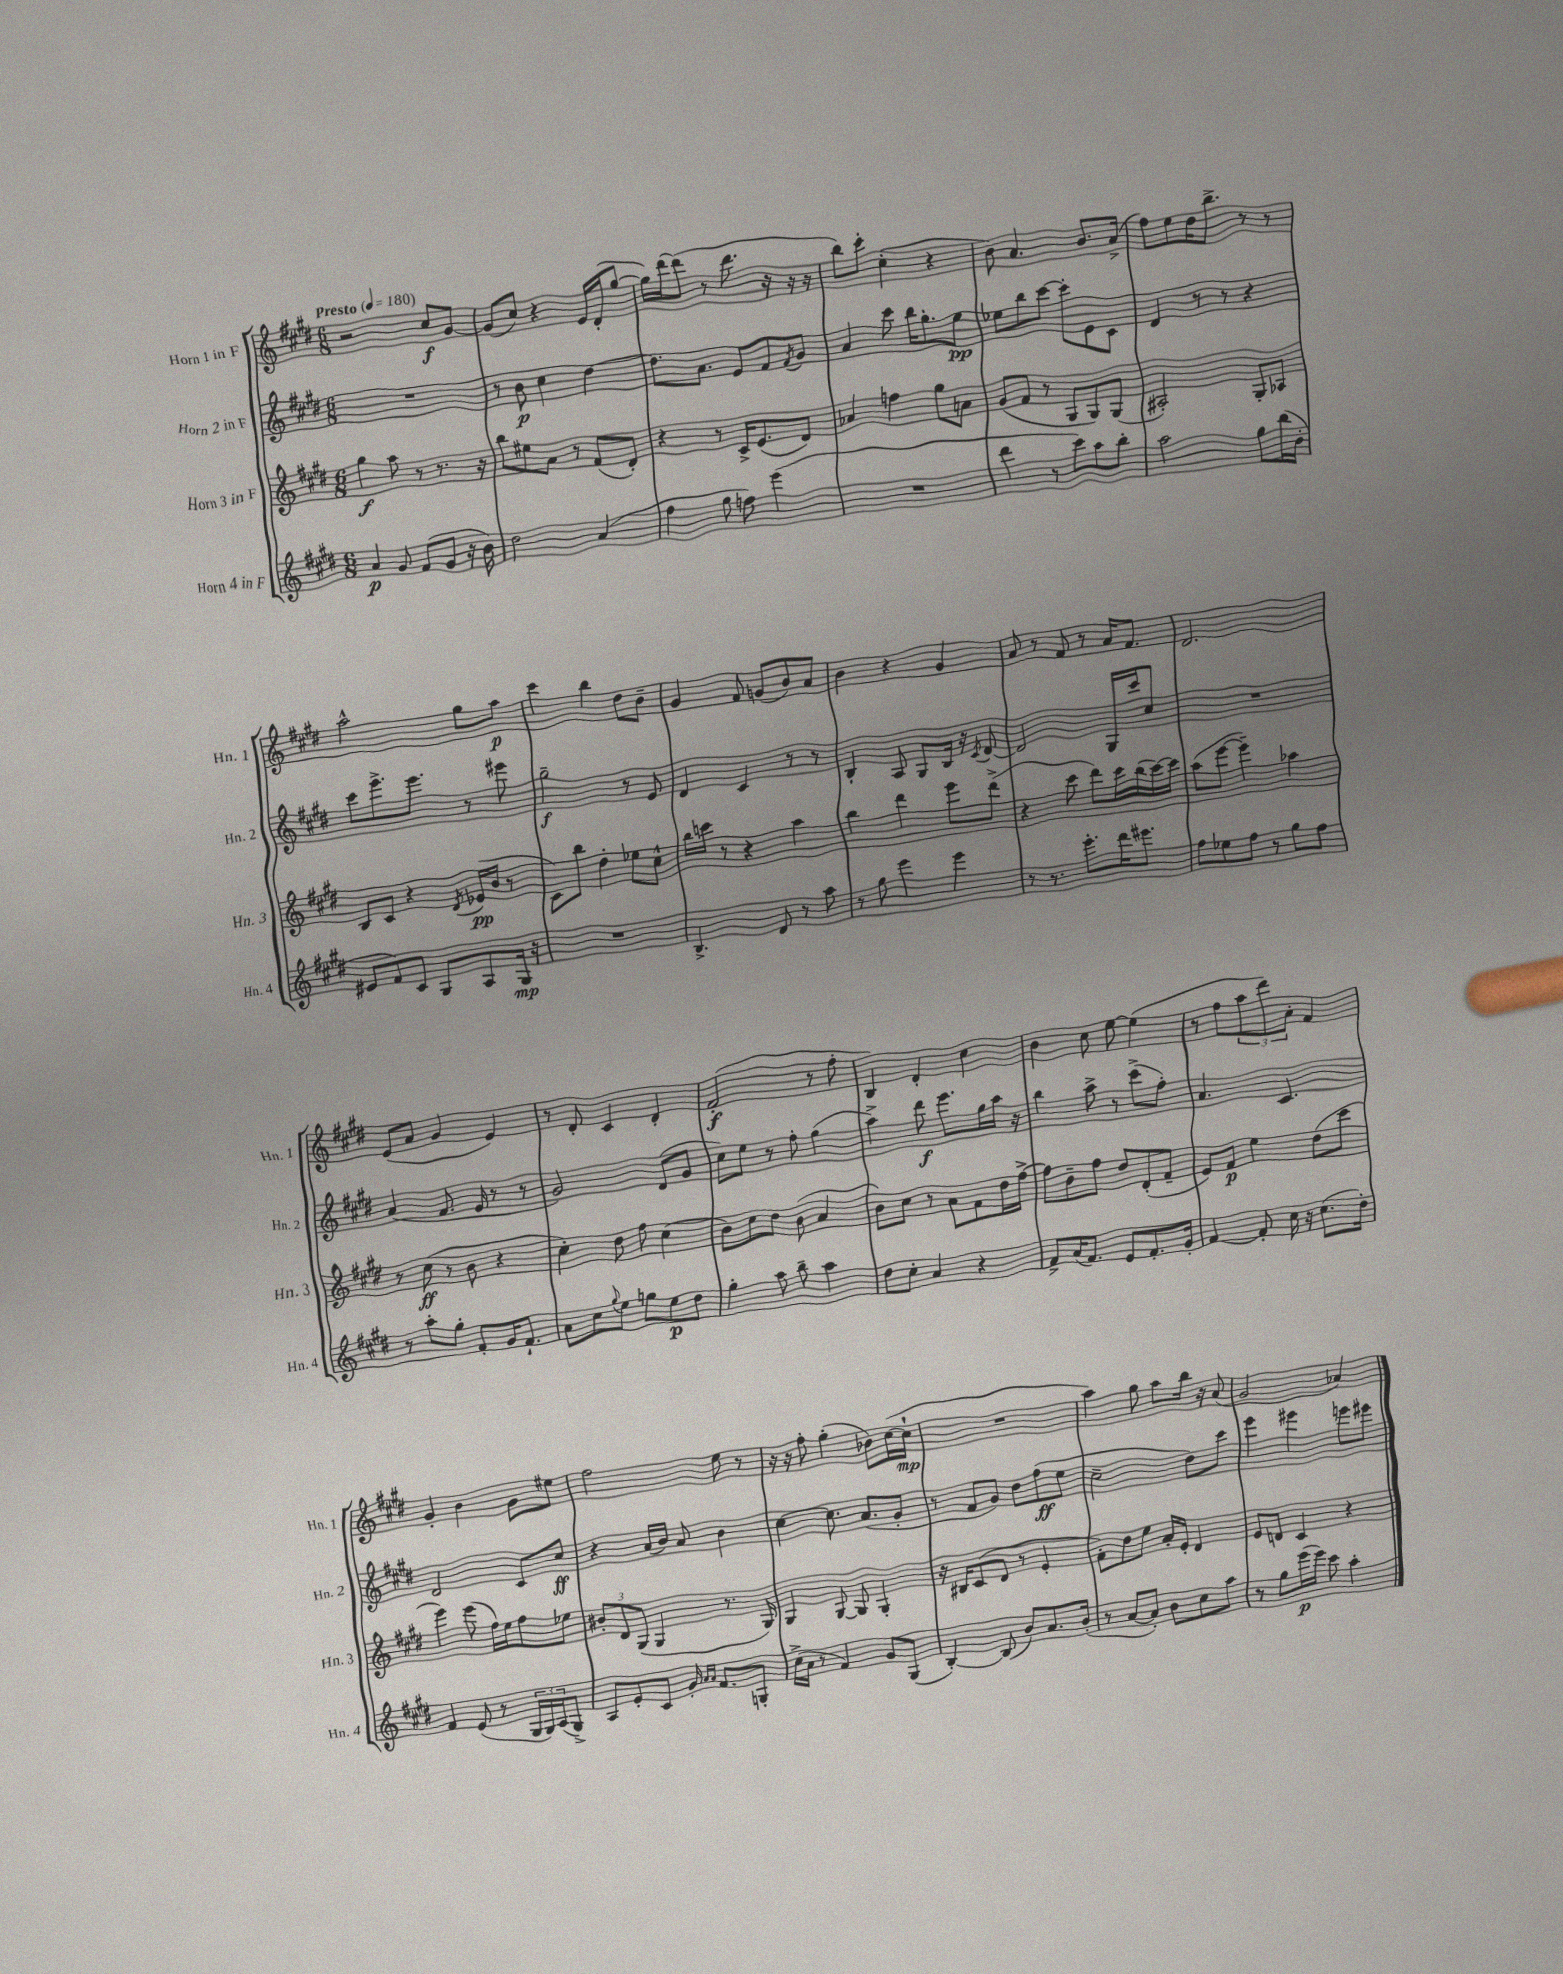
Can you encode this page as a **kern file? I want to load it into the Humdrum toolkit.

**kern	**kern	**kern	**kern
*staff4	*staff3	*staff2	*staff1
*clefG2	*clefG2	*clefG2	*clefG2
*k[f#c#g#d#]	*k[f#c#g#d#]	*k[f#c#g#d#]	*k[f#c#g#d#]
*M6/8	*M6/8	*M6/8	*M6/8
*MM180	*MM180	*MM180	*MM180
4a	4gg#	2.r	2r
8g#	8aa	.	.
(8f#	8r	.	.
8g#	8.r	.	8cc#
16r	.	.	[8g#
16b)	16r	.	.
=	=	=	=
2dd#	8bb	8r	(8g#]
.	8ee#	8b	8cc#)
.	8a	4cc#	4r
.	8r	.	.
(4a	(8f#	[4dd#	16e
.	.	.	(16d#'
.	8d#')	.	[8gg#
=	=	=	=
4ff#	4r	8.dd#]	16gg#])
.	.	.	[16ddd#
.	.	.	(8ddd#]
.	.	8.a	.
8gg#	8r	.	8r
8ff)	16c#^	8e	8.ddd#
.	(8.e	.	.
(4eee	.	8f#	.
.	.	.	16r
.	.	8qf#	.
.	8d#)	8g#	16r
.	.	.	16r
=	=	=	=
2.r	4a-	4a	8bb)
.	.	.	8ccc#'
.	4ff	8ccc#	(4cc#'
.	.	16bb	.
.	.	8.gg#'	.
.	8gg#	.	4r
.	8a	8ee	.
=	=	=	=
4ddd#	(8g#	8ee-	8b)
.	8f#	8bb	4.a
8r	8r	[8ccc#	.
8ccc#)	8G#	8ccc#']	.
8aa	8G#)	8e	8.b
8bb'	(8G#	8c#	.
.	.	.	(16a^
=	=	=	=
2aa	2A#')	4d#	8ff#)
.	.	.	8ee
.	.	8r	16dd#
.	.	.	8.bb^
.	.	8r	.
8gg#	8G#'	4r	8r
(16bb	8A-	.	8r
16b'	.	.	.
=	=	=	=
8e#	8B	8ccc#	2aa^^
8f#)	8c#	8.eee^	.
8c#	4r	.	.
.	.	8.eee	.
8G#	.	.	.
.	8qd#	.	.
8A	(16e-	8r	8gg#
.	16b	.	.
16G#	8r	8eee#	8aa
16r	.	.	.
=	=	=	=
2.r	8c#)	2gg#~	4ccc#
.	8bb	.	.
.	4dd#'	.	4bb
.	8ee-	8r	8dd#
.	8cc#^^	8e	8b~
=	=	=	=
4.B^	16bb	4d#	4g#
.	16ccc	.	.
.	8r	.	.
.	4r	4c#	8f#
8d#	.	.	(8g
8r	4aa	8r	8b)
8aa	.	8r	8a
=	=	=	=
8r	4bb	4B'	4b
8gg#	.	.	.
4eee	4ddd#	8A	4r
.	.	8G#	.
4eee	8eee	16B	4g#
.	.	16r	.
.	.	8qc#	.
.	(8ddd#^	[8d#	.
=	=	=	=
8r	4r	2d#]	8a
8.r	.	.	8r
.	8ccc#	.	8f#
8.eee'	.	.	.
.	8ddd#)	.	8r
16ddd#	16ccc#	16G#	16a
8.eee#	(16bb	16ccc#	8.f#
.	[16ccc#)	8cc#	.
.	16ccc#]	.	.
=	=	=	=
8ff#	(8aa	2.r	2.d#
8ee-	[8eee	.	.
8ff#	4eee~])	.	.
8r	.	.	.
8gg#	4aa-	.	.
8ff#	.	.	.
=	=	=	=
8r	8r	(4a	(8e
8aa'	(8cc#	.	8a
8gg#'	8r	8.f#	4g#
8f#'	8b	.	.
.	.	16e	.
16g#	4r	8r	4e)
8.f#`	.	.	.
.	.	8r	.
=	=	=	=
8a	4cc#')	2g#)	8r
8cc#	.	.	8d#'
8qqgg#	.	.	.
8ee	8dd#	.	4c#
8gg	8ff#	.	.
8ee	(4cc#	(8d#	4d#'
8dd#	.	8g#	.
=	=	=	=
4gg#'	8b)	8cc#)	(2f#'
.	8cc#	8ee	.
8aa	8dd#	8r	.
8bb~	(8b	8ff#'	.
4aa	4a	(4gg#	8r
.	.	.	8ff#'
=	=	=	=
8dd#	8b)	4aa^)	4B)
8cc#'	8cc#	.	.
4a	8r	8ddd#	4d#'
.	8a	8.eee	.
4r	8f#	.	4cc#
.	.	16gg#	.
.	16dd#	16aa	.
.	[16ff#^	16r	.
=	=	=	=
8f#^	8ff#]	4bb	4b
(16a	8b~	.	.
8.f#)	.	.	.
.	8ff#	8aa^	8cc#
8e	8dd#	8r	[8ee
8.f#'	(8d#'	(8ccc#^	(4ee]
.	8f#~	8ff#')	.
16g#'	.	.	.
=	=	=	=
[4f#	8e)	4.a	8r
.	8f#	.	8ff#
8f#']	4ee	.	12aa
.	.	.	12ddd#)
16cc#	.	4.c#	.
.	.	.	12a'
16r	.	.	.
(8.cc#	(8dd#	.	4f#
.	8ccc#	.	.
16dd#')	.	.	.
=	=	=	=
4f#	4eee)	2d#	4g#'
(8e	(8eee	.	4b
8r	16ff#)	.	.
.	16ee	.	.
24G#	8ff#	8c#	8g#
24G#)	.	.	.
(24A	.	.	.
8G#^)	8ee-	8cc#	8ee#
=	=	=	=
8A	12b#'	4r	2ff#
.	12d#	.	.
8e'	.	.	.
.	(12G#	.	.
8c#	4G#	(16a	.
.	.	16b)	.
16g#'	.	8a	.
16qqa	.	.	.
16qqa	.	.	.
8.f#	.	.	.
.	8.r	4b	8ee
8G'	.	.	8r
.	16G#)	.	.
=	=	=	=
(16cc#^	4G#	[4cc#	16r
16a	.	.	16r
8r	.	.	8ff#'
4f#)	[8G#	8.cc#]	(4gg#'
.	8G#]	.	.
.	.	(8.a	.
8g#	4G#'	.	8b-)
(8G#	.	8g#'	([16cc#
.	.	.	16cc#`]
=	=	=	=
[4B')	16r	8r	2.r
.	16B#	.	.
.	(8c#	8f#	.
(8B]	8d#	8g#)	.
8b)	8r	8dd#	.
8.a	4e'	(8ff#	.
.	.	8ee	.
(16b'	.	.	.
=	=	=	=
8r	8f#')	2cc#~	4aa)
[8a	8dd#	.	.
8a'])	8ee	.	8gg#
8b	16a'	.	8aa
.	16e'	.	.
8cc#	4d#	8dd#)	16bb
.	.	.	16r
8aa	.	8ccc#	(8a
=	=	=	=
8r	8e	4eee	2g#
8gg#	8d	.	.
(16eee	4c#	4eee#	.
16eee)	.	.	.
8ccc#	.	.	.
4aa'	4r	8eee	4a-)
.	.	8eee#	.
==	==	==	==
*-	*-	*-	*-
